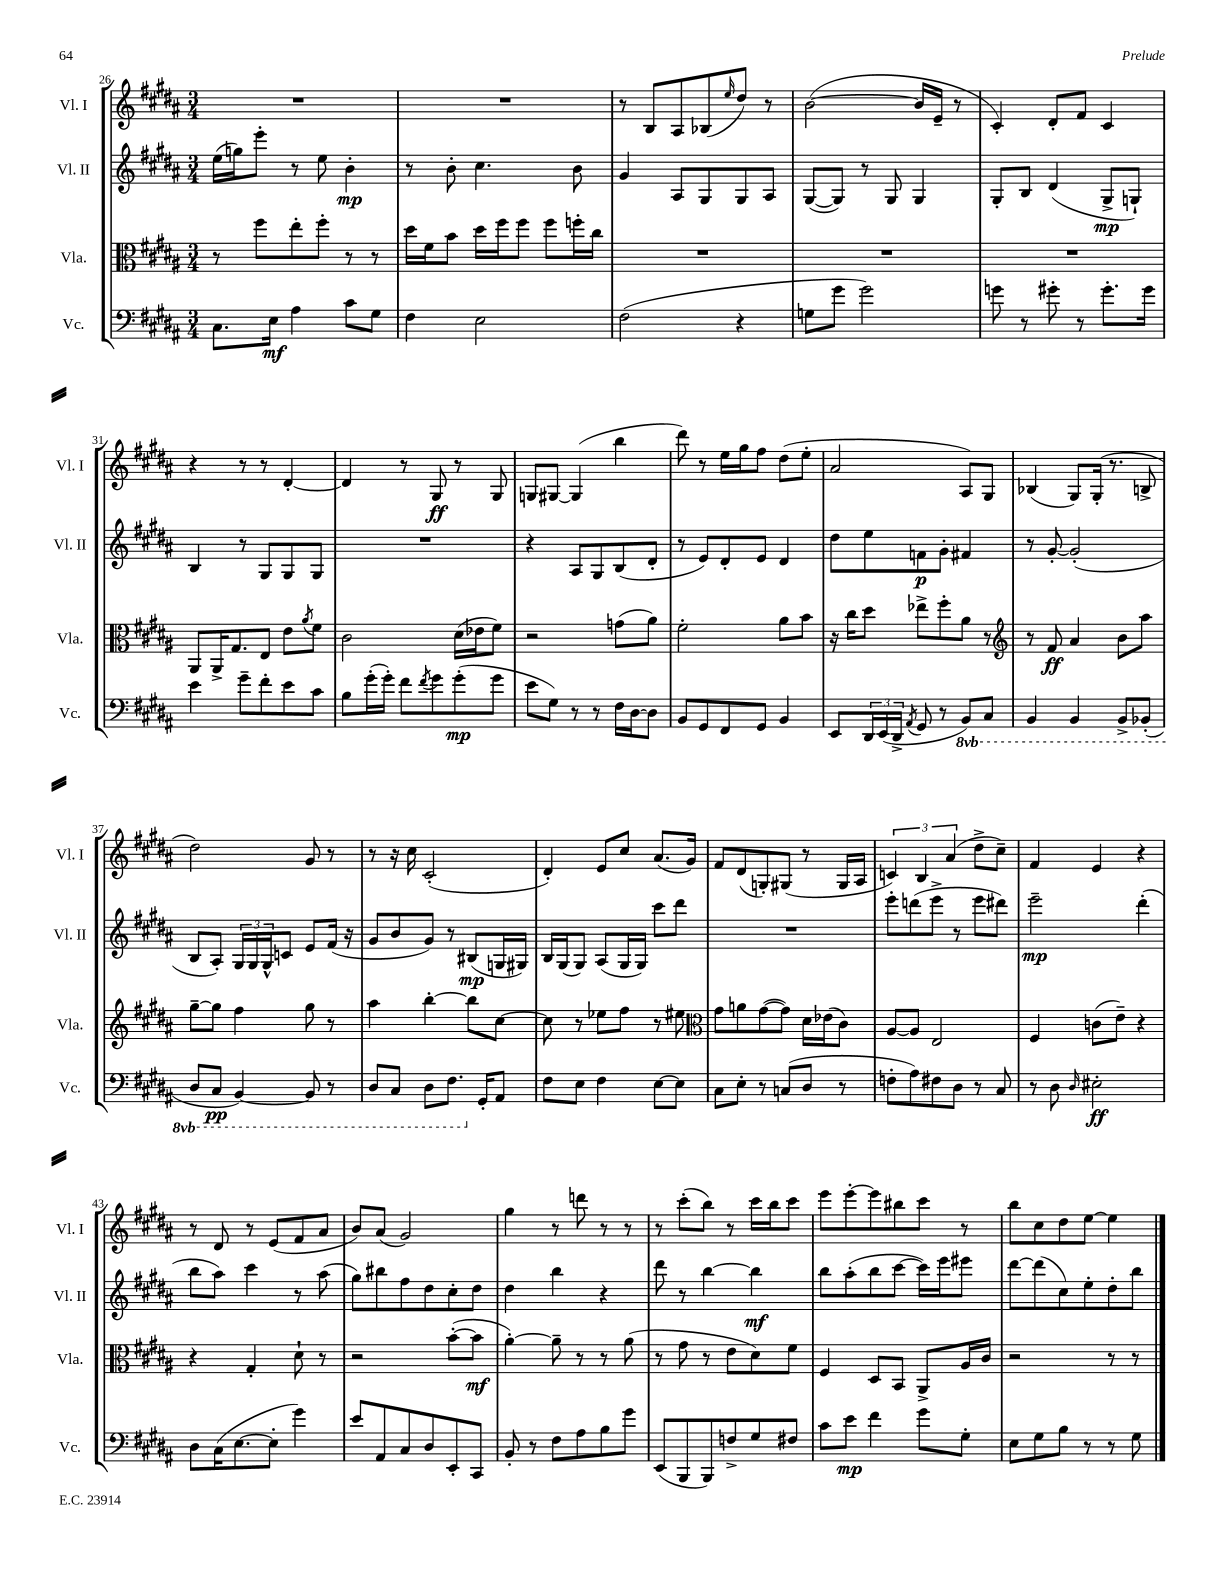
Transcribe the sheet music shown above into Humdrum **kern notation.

**kern	**kern	**kern	**kern
*staff4	*staff3	*staff2	*staff1
*clefF4	*clefC3	*clefG2	*clefG2
*k[f#c#g#d#a#]	*k[f#c#g#d#a#]	*k[f#c#g#d#a#]	*k[f#c#g#d#a#]
*M3/4	*M3/4	*M3/4	*M3/4
8.C#	8r	(16ee	2.r
.	.	16gg)	.
.	8ff#	8eee'	.
16E	.	.	.
4A#	8ee'	8r	.
.	8ff#'	8ee	.
8c#	8r	4b'	.
8G#	8r	.	.
=	=	=	=
4F#	16dd#	8r	2.r
.	16f#	.	.
.	8b	8b'	.
2E	16dd#	4.cc#	.
.	16ff#	.	.
.	8ff#	.	.
.	8ff#	.	.
.	16ff'	8b	.
.	16cc#	.	.
=	=	=	=
(2F#	2.r	4g#	8r
.	.	.	8B
.	.	8A#	8A#
.	.	8G#	(8B-
.	.	.	16qqee
4r	.	8G#	8dd#)
.	.	8A#	8r
=	=	=	=
8G	2.r	([8G#	([2b
8g#	.	8G#])	.
2g#)	.	8r	.
.	.	8G#	.
.	.	4G#	16b]
.	.	.	16e~
.	.	.	8r
=	=	=	=
8g	2.r	8G#'	4c#')
8r	.	8B	.
8g#'	.	(4d#	8d#'
8r	.	.	8f#
8.g#'	.	8G#^	4c#
.	.	8G`)	.
16g#	.	.	.
=	=	=	=
4e	8AA#	4B	4r
.	16AA#^	.	.
.	8.G#	.	.
8g#~	.	8r	8r
8f#'	8E	8G#	8r
8e	8e	8G#	[4d#'
.	8qa#	.	.
8c#	8f#	8G#	.
=	=	=	=
8B	2c#	2.r	4d#]
(16g#'	.	.	.
16g#')	.	.	.
8f#	.	.	8r
8qf#	.	.	.
8g#	.	.	8G#
(8g#'	(16d#	.	8r
.	16e-	.	.
8g#	8f#)	.	8G#
=	=	=	=
8e	2r	4r	8G
8G#)	.	.	[8G#
8r	.	8A#	(4G#]
8r	.	8G#	.
16F#	(8g	(8B	4bb
[16D#	.	.	.
8D#]	8a#)	8d#'	.
=	=	=	=
8BB	2f#'	8r	8ddd#)
8GG#	.	8e)	8r
8FF#	.	8d#'	16ee
.	.	.	16gg#
8GG#	.	8e	8ff#
4BB	8a#	4d#	(8dd#
.	8b	.	8ee'
=	=	=	=
8EE	16r	8dd#	2a#
.	16cc#	.	.
24DD#	8dd#	8ee	.
(24EE	.	.	.
24DD#^	.	.	.
8qAA#	.	.	.
8GG#	8ee-^	8f	.
8r	8ff#'	8g#'	.
8BBB)	8a#	4f#	8A#)
8CC#	8r	.	8G#
=	=	=	=
*	*clefG2	*	*
4BBB	8r	8r	(4B-
.	8f#	[8g#'	.
4BBB	4a#	(2g#']	8G#)
.	.	.	(16G#'
.	.	.	8.r
8BBB^	8b	.	.
(8BBB-'	8aa#	.	8B^
=	=	=	=
8DD#	[8gg#~	8B	2dd#)
8CC#	8gg#]	8A#')	.
[4BBB)	4ff#	24G#	.
.	.	24G#	.
.	.	24G#^^	.
.	.	8c	.
8BBB]	8gg#	8e	8g#
8r	8r	(16f#	8r
.	.	16r	.
=	=	=	=
8DD#	4aa#	8g#	8r
8CC#	.	8b	16r
.	.	.	16cc#
8DD#	[4bb'	8g#)	(2c#'
8.FF#	.	8r	.
.	8bb]	(8B#	.
16GG#'	.	.	.
8AA#	[8cc#	16G	.
.	.	16G#)	.
=	=	=	=
8F#	8cc#]	16B	4d#')
.	.	(16G#	.
8E	8r	8G#)	.
4F#	8ee-	(8A#	8e
.	8ff#	16G#	8cc#
.	.	16G#)	.
[8E	8r	8ccc#	(8.a#
8E]	8ee#	8ddd#	.
.	.	.	16g#)
=	=	=	=
*	*clefC3	*	*
8C#	8g#	2.r	8f#
8E'	8a	.	(8d#
8r	([8g#	.	8G')
(8C	8g#])	.	(8G#
8D#	16d#	.	8r
.	(16e-	.	.
8r	8c#)	.	16G#
.	.	.	16A#
=	=	=	=
8F'	[8A#	8eee'	6c)
8A#)	8A#]	(8ddd	.
.	.	.	6B
8F#	2E	8eee^	.
.	.	.	(6a#
8D#	.	8r	.
8r	.	8eee	8dd#^
8C#	.	8ddd#)	8cc#~)
=	=	=	=
8r	4F#	2eee~	4f#
8D#	.	.	.
16qqD#	.	.	.
2E#'	(8c	.	4e
.	8e~)	.	.
.	4r	(4ddd#'	4r
=	=	=	=
8D#	4r	8bb	8r
(16C#	.	8aa#)	8d#
[8.E	.	.	.
.	4G#'	4ccc#	8r
8E']	.	.	(8e
4g#)	8d#`	8r	8f#
.	8r	(8aa#	8a#
=	=	=	=
8e	2r	8gg#)	8b)
8AA#	.	8bb#	(8a#
8C#	.	8ff#	2g#)
8D#	.	8dd#	.
8EE'	([8b'	8cc#'	.
8CC#	8b]	8dd#	.
=	=	=	=
8BB'	[4a#')	4dd#	4gg#
8r	.	.	.
8F#	8a#~]	4bb	8r
8A#	8r	.	8ddd
8B	8r	4r	8r
8g#	(8a#	.	8r
=	=	=	=
(8EE	8r	8ddd#	8r
8BBB	8g#	8r	(8ccc#'
8BBB)	8r	[4bb	8bb)
8F^	8e	.	8r
8G#	8d#)	4bb]	16ccc#
.	.	.	16bb
8F#	8f#	.	8ccc#
=	=	=	=
8c#	4F#	8bb	8eee
8e	.	(8aa#'	[8eee'
4f#	8D#	8bb	8eee]
.	8BB	[8ccc#	8bb#
8g#	8AA#^	16ccc#])	8ccc#
.	.	16eee	.
8G#'	16A#	8eee#	8r
.	16c#	.	.
=	=	=	=
8E	2r	[8ddd#	8bb
8G#	.	(8ddd#]	8cc#
8B	.	8cc#)	8dd#
8r	.	8ee'	[8ee
8r	8r	8dd#'	4ee]
8G#	8r	8bb	.
==	==	==	==
*-	*-	*-	*-
